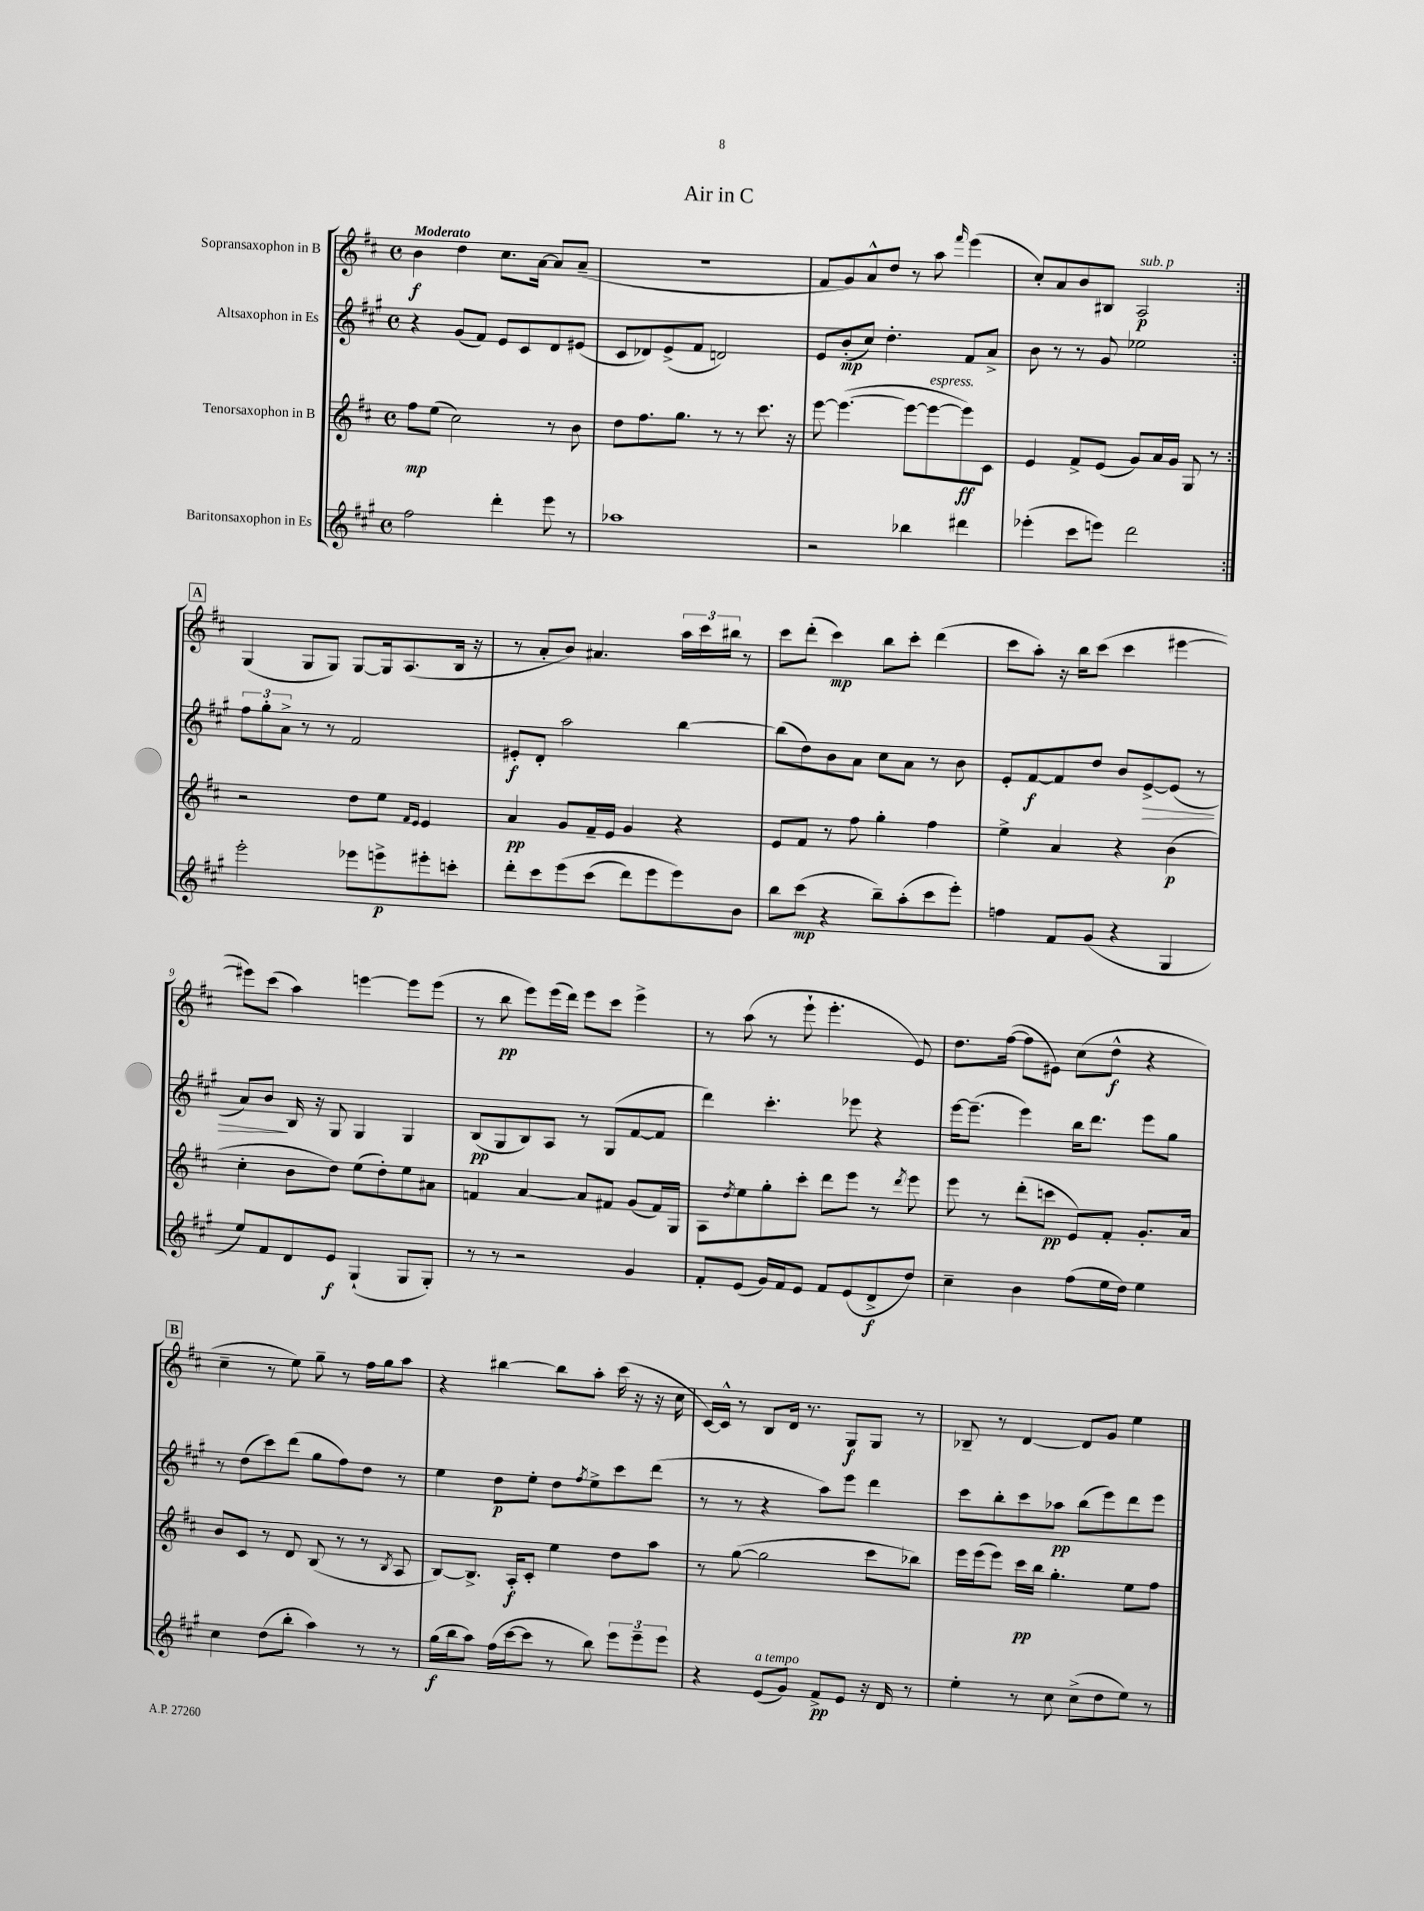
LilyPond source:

\header { title = "Air in C" }
<<
\new StaffGroup <<
\new Staff = "s0" \with { instrumentName = "Sopransaxophon in B" } {
    \clef treble \key d \major \defaultTimeSignature \time 4/4 \tempo "Moderato"
    \repeat volta 2 { b'4\f d''4 cis''8. a'16~ a'8 a'8--( |
    R1 |
    fis'8 g'8) a'8-^ d''8 r8 a''8 \grace { fis'''16 } e'''4( |
    cis''8-.) a'8 b'8 bis8 a2\p^\markup { \italic "sub. p" } | }
    \mark \markup { \box "A" } g4( g8 g8) g8~ g16 a8.( b16 r16 |
    r8 a'8-. b'8) ais'4. \tuplet 3/2 { a''16 cis'''16 bis''16 } r8 |
    cis'''8 d'''8-.( cis'''4\mp) b''8 cis'''8-. d'''4( |
    cis'''8 a''8-.) r16 b''16 cis'''8( cis'''4 eis'''4~ |
    eis'''8) cis'''8( a''4) e'''4~ e'''8 e'''8( |
    r8 b''8\pp e'''8) e'''16( d'''16) e'''8 cis'''8 e'''4-> |
    r8 a''8( r8 e'''8-! e'''4.-. e'8) |
    d''8. fis''16~( fis''8 eis'8) cis''8( d''8-^\f r4 |
    \mark \markup { \box "B" } cis''4-- r8 e''8) g''8-- r8 fis''16 g''16 a''8 |
    r4 bis''4~ bis''8 a''8-. cis'''16( r16 r16 cis''16 |
    cis'16~) cis'16-^ r8 b8 d'16 r8. g8\f g8 r8 |
    bes8-- r8 d'4~ d'8 g'8 e''4 \bar "|." |
}
\new Staff = "s1" \with { instrumentName = "Altsaxophon in Es" } {
    \clef treble \key a \major \defaultTimeSignature \time 4/4
    \repeat volta 2 { r4 gis'8( fis'8) e'8 cis'8 d'8 eis'8( |
    cis'8 des'8) e'8->( fis'8 d'2) |
    e'8 b'8-.\mp( cis''8) d''4.-. fis'8 a'8-> |
    b'8 r8 r8 gis'8 ees''2 | }
    \mark \markup { \box "A" } \tuplet 3/2 { fis''8 gis''8-. a'8-> } r8 r8 fis'2 |
    eis'8-.\f d'8-. a''2 b''4~ |
    b''8( d''8) b'8 a'8 cis''8 a'8 r8 b'8 |
    e'8-. fis'8~\f fis'8 d''8 b'8 e'8~->\> e'8( r8 |
    a'8) b'8\! b16 r16 gis8 gis4 gis4 |
    b8\pp( gis8 b8) a8 r8 gis8( fis'8~ fis'8 |
    d'''4) cis'''4.-. ees'''8 r4 |
    e'''16~ e'''8.--( e'''4) b''16 d'''8. e'''8 gis''8 |
    \mark \markup { \box "B" } r8 d''8( cis'''8) d'''8( gis''8 fis''8) d''8 r8 |
    e''4 d''8\p e''8-. d''8 \acciaccatura { fis''8 } e''8-> cis'''8 d'''8( |
    r8 r8 r4 a''8) e'''8 d'''4 |
    cis'''8 b''8-. cis'''8 aes''8\pp b''8( e'''8) d'''8 e'''8 \bar "|." |
}
\new Staff = "s2" \with { instrumentName = "Tenorsaxophon in B" } {
    \clef treble \key d \major \defaultTimeSignature \time 4/4
    \repeat volta 2 { fis''8\mp e''8( cis''2) r8 b'8 |
    d''8 fis''8. g''8. r8 r8 cis'''8. r16 |
    e'''8~ e'''4.~( e'''8~ e'''8~^\markup { \italic "espress." } e'''8\ff) cis'8 |
    e'4 fis'8-> e'8( g'8) a'16 g'16 g8 r8 | }
    \mark \markup { \box "A" } r2 d''8 e''8 \grace { fis'16 e'16 } e'4 |
    a'4\pp g'8 fis'16-- e'16 g'4 r4 |
    e'8 fis'8 r8 fis''8 g''4-. fis''4 |
    e''4-> a'4 r4 b'4\p( |
    cis''4-. b'8 d''8) e''8( d''8-.) e''8 ais'8 |
    f'4 a'4~ a'8 fis'8 g'8( fis'16) g16 |
    a8 \acciaccatura { d''8 } e''8 g''8-. cis'''8-. d'''8 e'''8 r8 \acciaccatura { d'''8 } e'''8 |
    e'''8 r8 d'''8-.( c'''8\pp e'8) fis'8-. g'8.-. a'16 |
    \mark \markup { \box "B" } b'8 cis'8 r8 d'8 b8( r8 r8 \acciaccatura { b8 } a8 |
    b8~) b8.-> a16-.\f cis'8-. e''4 d''8 a''8 |
    r8 g''8~( g''2 cis'''8 bes''8) |
    e'''16 e'''16( e'''8) cis'''16\pp b''16 g''4.-. e''8 fis''8 \bar "|." |
}
\new Staff = "s3" \with { instrumentName = "Baritonsaxophon in Es" } {
    \clef treble \key a \major \defaultTimeSignature \time 4/4
    \repeat volta 2 { fis''2 d'''4-. e'''8 r8 |
    aes''1 |
    r2 bes''4 dis'''4 |
    ees'''4-.( cis'''8 e'''8) d'''2 | }
    \mark \markup { \box "A" } e'''2-. ees'''8 e'''8->\p eis'''8-. c'''8-. |
    d'''8-. cis'''8 e'''8\( cis'''8( d'''8) e'''8 e'''8\) b'8 |
    b''8 cis'''8\mp( r4 b''8--) a''8-.( cis'''8 e'''8-.) |
    f''4 fis'8 gis'8( r4 gis4 |
    e''8) fis'8 d'8 e'8\f gis4-!( gis8 gis8-.) |
    r8 r8 r2 gis'4 |
    fis'8-. e'8( gis'16) fis'16 e'8 fis'8 e'8( d'8->\f d''8) |
    cis''4-- b'4 fis''8( e''16 d''16) e''4 |
    \mark \markup { \box "B" } cis''4 d''8( b''8-. a''4) r8 r8 |
    gis''16\f( b''16 a''8) fis''16( cis'''16~ cis'''8 r8 b''8) \tuplet 3/2 { e'''8 e'''8-- e'''8 } |
    r4 e'8^\markup { \italic "a tempo" }( gis'8) fis'8->\pp e'8 r16 d'16 r8 |
    e''4-. r8 cis''8 cis''8->( d''8 e''8) r8 \bar "|." |
}
>>
>>
